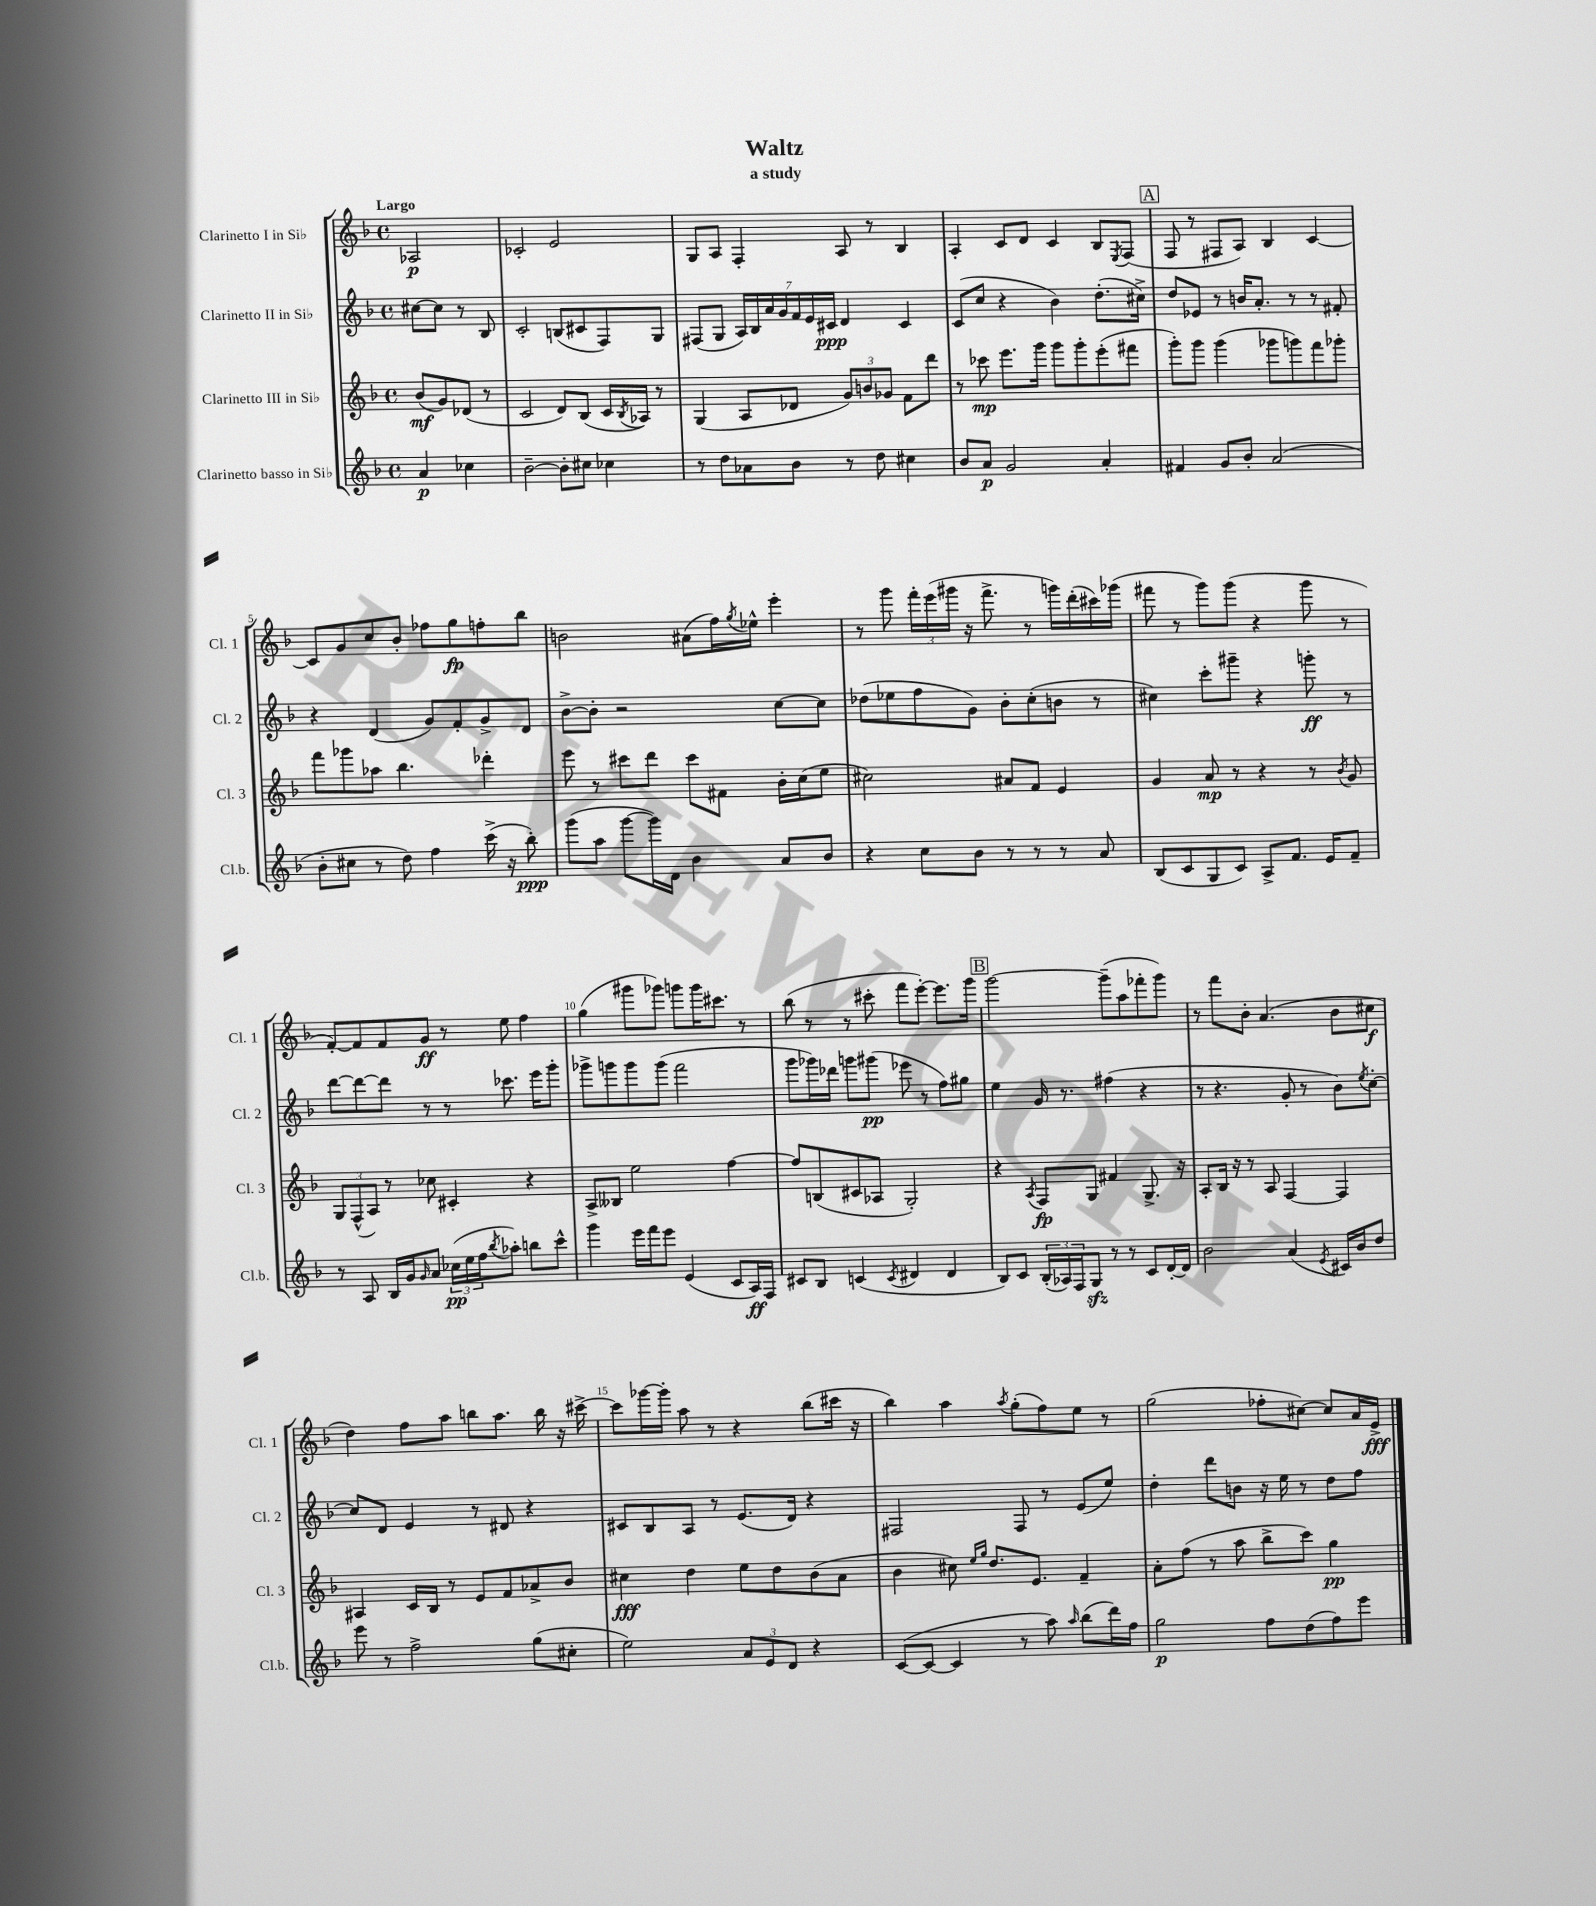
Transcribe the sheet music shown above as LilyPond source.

\header { title = "Waltz" subtitle = "a study" }
<<
\new StaffGroup <<
\new Staff = "s0" \with { instrumentName = "Clarinetto I in Sib" shortInstrumentName = "Cl. 1" } {
    \clef treble \key f \major \defaultTimeSignature \time 4/4 \partial 2 \tempo "Largo"
    aes2\p |
    ces'2-. e'2 |
    g8 a8 f4-. a8 r8 bes4 |
    a4-. c'8 d'8 c'4 bes8 \acciaccatura { e8 } f8( |
    \mark \markup { \box "A" } f8 r8 fis8 a8) bes4 c'4~ |
    c'8 g'8 c''8 bes'8-. fes''8 g''8\fp f''8-. bes''8 |
    b'2 ais'8( f''16) \acciaccatura { g''8 } ees''16-^ e'''4-. |
    r8 g'''8 \tuplet 3/2 { f'''16-. e'''16( gis'''16 } r16 f'''8.-> r8 g'''16) d'''16-.( cis'''16) ges'''16( |
    fis'''8 r8 g'''8) g'''8( r4 g'''8 r8 |
    f'8~-.) f'8 f'8 g'8\ff r8 e''8 f''4 |
    g''4( gis'''8 ges'''8) g'''8 g'''16 cis'''8. r8 |
    bes''8( r8 r8 cis'''8-. f'''8 e'''8~-.) e'''8. g'''16 |
    \mark \markup { \box "B" } g'''2~ g'''8--( a''8 fes'''8-. g'''8) |
    r8 f'''8 bes'8-. a'4.( bes'8 cis''8\f |
    d''4) f''8 a''8 b''8 a''8. b''16 r16 cis'''16~-> |
    cis'''8 ges'''16~ ges'''16-. a''8 r8 r4 bes''8( cis'''16 r16 |
    bes''4) a''4 \acciaccatura { a''8 } g''8-.( f''8) e''8 r8 |
    g''2( fes''8-. cis''8~) cis''8 a'16 e'16->\fff \bar "|." |
}
\new Staff = "s1" \with { instrumentName = "Clarinetto II in Sib" shortInstrumentName = "Cl. 2" } {
    \clef treble \key f \major \defaultTimeSignature \time 4/4 \partial 2
    cis''8~ cis''8 r8 bes8 |
    c'2-. b8( cis'8 f8) g8 |
    fis8( g8 \tuplet 7/4 { a16) bes16 a'16 g'16 f'16 e'16 cis'16\ppp } d'4 cis'4 |
    c'8( c''8 r4 bes'4) d''8.-.( cis''16->) |
    \mark \markup { \box "A" } d''8 ees'8 r8 b'16 a'8.-. r8 r8 fis'8-. |
    r4 d'4( g'8) f'8-. g'8-> d'8 |
    bes'8~-> bes'8-. r2 c''8~ c''8 |
    des''8( ees''8 f''8 g'8) bes'8-. c''8-.( b'8 r8 |
    cis''4) c'''8-. gis'''8-- r4 g'''8-.\ff r8 |
    d'''8~ d'''8~ d'''8 r8 r8 ces'''8. e'''16 g'''8-. |
    ges'''8-> g'''8 g'''8 g'''8( f'''2 |
    g'''8 ges'''16) des'''16 g'''8 gis'''8\pp( ees'''8 r8 f''8) gis''8 |
    \mark \markup { \box "B" } e''4 g'16 r8. fis''4( r4 |
    r8 r4. g'8-. r8 bes'8) \acciaccatura { e''8 } c''8~-. |
    c''8 d'8 e'4 r8 dis'8 r4 |
    cis'8 bes8 a8 r8 e'8.( d'16) r4 |
    fis2 fis8 r8 e'8( e''8) |
    d''4-. d'''8 b'8 r16 e''16 r8 d''8 f''8 \bar "|." |
}
\new Staff = "s2" \with { instrumentName = "Clarinetto III in Sib" shortInstrumentName = "Cl. 3" } {
    \clef treble \key f \major \defaultTimeSignature \time 4/4 \partial 2
    bes'8\mf( g'8) des'8( r8 |
    c'2 d'8) bes8( c'16 \acciaccatura { bes8 } aes16) r8 |
    g4( a8 des'8 \tuplet 3/2 { g'8) b'8 ges'8 } f'8 d'''8 |
    r8 ces'''8\mp e'''8. g'''16 g'''8 g'''8-. e'''8-.( fis'''8 |
    \mark \markup { \box "A" } g'''8-.) g'''8 g'''4( ges'''8 g'''8) f'''8 ges'''8-. |
    f'''8 ges'''8 aes''8 bes''4. des'''4-. |
    e'''8 r8 cis'''8 d'''8 cis'''8 fis'8 bes'16-. c''16( e''8 |
    cis''2) ais'8 f'8 e'4 |
    g'4 a'8\mp r8 r4 r8 \acciaccatura { bes'8 } g'8 |
    \tuplet 3/2 { g8 f8-^( a8) } r8 ces''8 cis'4-. r4 |
    a8-> beses8 e''2 f''4~ |
    f''8 b8( cis'8 aes8 g2-.) |
    \mark \markup { \box "B" } r4 \acciaccatura { a8 } f8\fp g8 fis'4 g8.-> r16 |
    a8-. bes16 r16 r8 a8 f4~ f4 |
    ais4 c'16 bes16 r8 e'8 f'8 aes'8-> bes'8 |
    cis''4\fff d''4 e''8 d''8 bes'8( a'8 |
    bes'4 cis''8) \grace { e''16 g''16 } d''8. e'8. f'4-- |
    a'8-. f''8( r8 a''8 bes''8-> c'''8) g''4\pp \bar "|." |
}
\new Staff = "s3" \with { instrumentName = "Clarinetto basso in Sib" shortInstrumentName = "Cl.b." } {
    \clef treble \key f \major \defaultTimeSignature \time 4/4 \partial 2
    a'4\p ces''4 |
    bes'2~-- bes'8-. cis''8 ces''4 |
    r8 d''8 aes'8 bes'8 r8 d''8 cis''4 |
    bes'8 a'8\p g'2 a'4-. |
    \mark \markup { \box "A" } fis'4 g'8 bes'8-. a'2( |
    bes'8-. cis''8 r8 d''8) f''4 c'''16->( r16 bes''8-.\ppp) |
    g'''8( a''8 g'''8~ g'''16) d'16 bes'4 a'8 bes'8 |
    r4 c''8 bes'8 r8 r8 r8 a'8 |
    bes8( c'8 g8 c'8) a8-> f'8. e'16 f'8-- |
    r8 a8 bes16 g'16 \grace { g'16 } a'8 \tuplet 3/2 { ces''16\pp( e''16 f''16 } \acciaccatura { bes''8 } aes''8-.) b''8 c'''8-^ |
    g'''4 e'''16 f'''16 e'''8 e'4( c'8 a16\ff) f16 |
    cis'8 bes8 c'4( \acciaccatura { c'8 } dis'4 dis'4 |
    \mark \markup { \box "B" } bes8) c'8 \tuplet 3/2 { bes16-.( aes16) f16 } g8\sfz r8 r8 c'8 d'16~-. d'16 |
    bes'2 a'4( \acciaccatura { e'8 } cis'16) bes'16 d''8 |
    e'''8 r8 f''2-> g''8( cis''8-. |
    e''2) \tuplet 3/2 { a'8 e'8 d'8 } r4 |
    c'8~( c'8~ c'4 r8 a''8) \grace { a''16 } bes''8( d'''16) f''16 |
    g''2\p f''8 d''8( f''8) e'''8 \bar "|." |
}
>>
>>
\layout { \context { \Score \override BarNumber.break-visibility = ##(#f #t #t) barNumberVisibility = #(every-nth-bar-number-visible 5) } }
